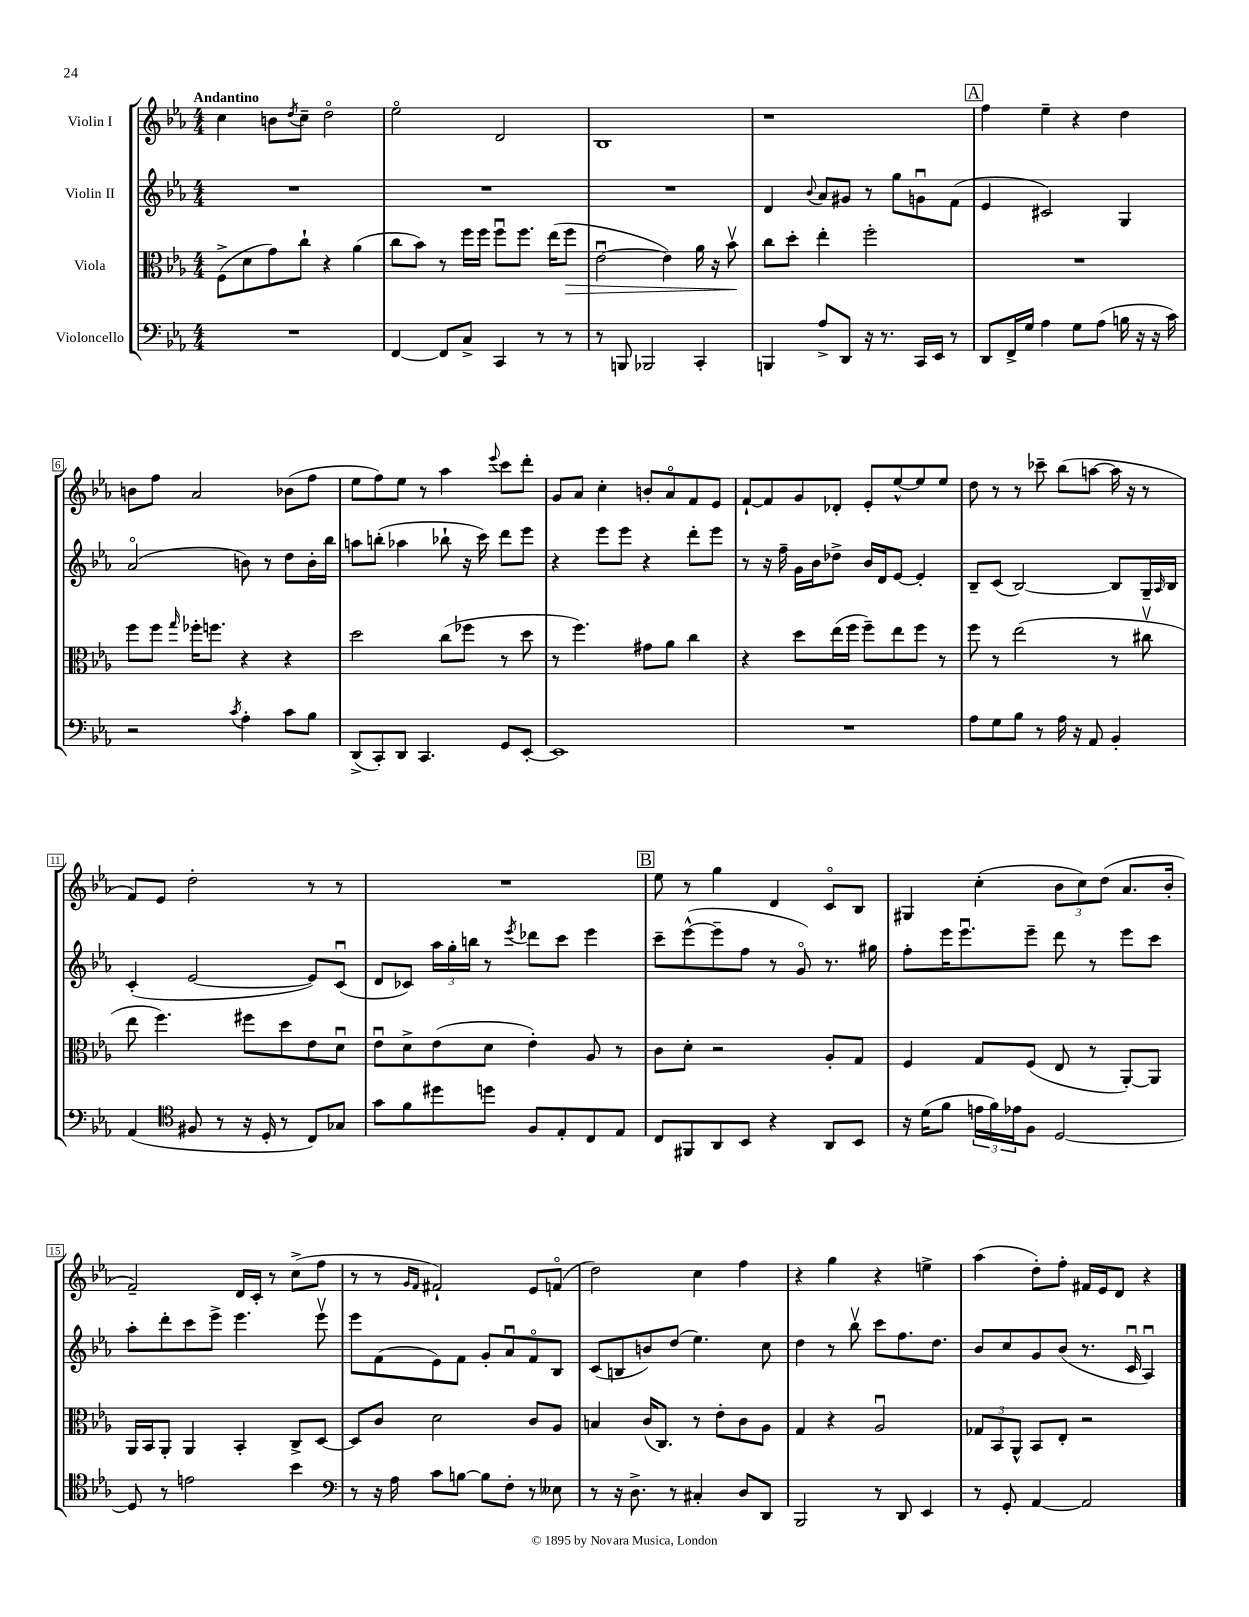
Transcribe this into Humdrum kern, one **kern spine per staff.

**kern	**kern	**kern	**kern
*staff4	*staff3	*staff2	*staff1
*clefF4	*clefC3	*clefG2	*clefG2
*k[b-e-a-]	*k[b-e-a-]	*k[b-e-a-]	*k[b-e-a-]
*M4/4	*M4/4	*M4/4	*M4/4
1r	(8F^\L	1r	4cc\
.	8d\	.	.
.	8g\)	.	8b\L
.	.	.	8qdd/
.	8cc`\J	.	8cc~\J
.	4r	.	2ddo\
.	(4a-\	.	.
=	=	=	=
[4FF/	8cc\L	1r	2ee-o\
.	8b-\J)	.	.
8FF/]L	8r	.	.
8C^/J	16ff\LL	.	.
.	16ff\JJ	.	.
4CC/	8ffu\L	.	2d/
.	8.ff\J	.	.
8r	.	.	.
.	(16ee-\LK	.	.
8r	8ff\J	.	.
=	=	=	=
8r	[2e-u\	1r	1B-
8BBB/	.	.	.
2BBB-/	.	.	.
.	4e-\])	.	.
4CC'/	16a-\	.	.
.	16r	.	.
.	8b-v\	.	.
=	=	=	=
4BBB/	8cc\L	4d/	1r
.	8dd'\J	.	.
.	.	8qqb-/	.
8A-^/L	4ee-'\	8a-/L	.
8DD/J	.	8g#/J	.
16r	2ff'\	8r	.
8.r	.	.	.
.	.	8gg\L	.
16CC/LL	.	8gu\	.
16EE-/JJ	.	.	.
8r	.	(8f\J	.
=	=	=	=
8DD/L	1r	4e-/	4ff\
16FF^/L	.	.	.
16G/JJ	.	.	.
4A-\	.	2c#/)	4ee-~\
8G\L	.	.	4r
(8A-\J	.	.	.
16B\	.	4G/	4dd\
16r	.	.	.
16r	.	.	.
16c\)	.	.	.
=	=	=	=
2r	8ff\L	(2a-o/	8b\L
.	8ff\J	.	8ff\J
.	16qqgg/	.	.
.	16ff-'\LK	.	2a-/
.	8.ff\J	.	.
8qc/	.	.	.
4A-'\	4r	8b\)	.
.	.	8r	.
8c\L	4r	8dd\L	(8b-\L
8B-\J	.	16b'\L	8ff\J
.	.	16bb-\JJ	.
=	=	=	=
(8DD^/L	2dd\	8aa\L	8ee-\L
8CC'/)	.	(8bb'\J	8ff\)
8DD/J	.	4aa-\	8ee-\J
4.CC/	.	.	8r
.	(8cc\L	8bb-`\	4aa-\
.	8ff-\J	16r	.
.	.	16ccc\)	.
.	.	.	8qqeee-/
8GG/L	8r	8ddd\L	8ccc\L
[8EE-'/J	8dd\	8eee-\J	8ddd'\J
=	=	=	=
1EE-]	8r	4r	8g/L
.	4.ff\)	.	8a-/J
.	.	8eee-\L	4cc'\
.	.	8eee-\J	.
.	8g#\L	4r	8b'/L
.	8a-\J	.	8a-o/
.	4cc\	8ddd'\L	8f/
.	.	8eee-\J	8e-/J
=	=	=	=
1r	4r	8r	[8f`/L
.	.	16r	8f/]
.	.	16ff~\	.
.	8dd\L	16g\LL	8g/
.	.	16b-\J	.
.	(16ee-\L	8dd-^\J	8d-'/J
.	16ff\JJ	.	.
.	8ff~\L)	16b-/LL	8e-'/L
.	.	16d/J	.
.	8ee-\	[8e-/J	[8ee-^^/
.	8ff\J	4e-'/]	8ee-/]
.	8r	.	8ee-/J
=	=	=	=
8A-\L	8ff\	8B-~/L	8dd\
8G\	8r	(8c/J	8r
8B-\J	(2ee-\	[2B-/)	8r
8r	.	.	8ccc-~\
16A-\	.	.	(8bb-\L
16r	.	.	.
8AA-/	.	.	[8aa\J
4BB-'/	8r	8B-/]L	16aa\]
.	.	.	16r
.	8cc#v\	16G~/L	8r
.	.	16qqA-/	.
.	.	16B-/JJ	.
=	=	=	=
(4AA-/	8ee-\	(4c'/	8f/L)
.	4.ff\)	.	8e-/J
*clefC4	*	*	*
8F#/	.	[2e-/	2dd'\
8r	.	.	.
16r	8ff#\L	.	.
16D'/	.	.	.
8r	8dd\	.	.
8C/L)	8e-\	8e-/]L)	8r
8G-/J	8du\J	(8cu/J	8r
=	=	=	=
8g\L	8e-u\L	8d/L	1r
8f\	8d^\	8c-/J)	.
8dd#\	(8e-\	24aa-\LL	.
.	.	24gg'\	.
.	.	24bb\JJ	.
8dd\J	8d\J	8r	.
.	.	8qeee-/	.
8F/L	4e-'\)	8ddd-\L	.
8E-'/	.	8ccc\J	.
8C/	8A-/	4eee-\	.
8E-/J	8r	.	.
=	=	=	=
8C/L	8c\L	8ccc~\L	8ee-\
8FF#/	8d'\J	([8eee-^^\	8r
8AA-/	2r	8eee-~\]	4gg\
8BB-/J	.	8ff\J	.
4r	.	8r	4d/
.	.	8go/)	.
8AA-/L	8A-'/L	8.r	8co/L
8BB-/J	8G/J	.	8B-/J
.	.	16gg#\	.
=	=	=	=
16r	4F/	8ff'\L	4G#/
(16d\LK	.	.	.
8f\J	.	16eee-\K	.
.	.	8.eee-u\	.
24e\LL	8G/L	.	(4cc'\
24f\)	.	.	.
24e-\J	.	.	.
8F\J	(8F/J	8eee-~\J	.
[2D/	8E-/	8ddd\	12b-\L
.	.	.	12cc\)
.	8r	8r	.
.	.	.	(12dd\J
.	[8AA-'/L)	8eee-\L	8.a-/L
.	8AA-/]J	8ccc\J	.
.	.	.	16b-'/Jk
=	=	=	=
8D/]	16AA-/LL	8aa-'\L	2f~/)
.	16BB-/J	.	.
8r	8AA-'/J	8ddd'\	.
2e\	4AA-/	8ccc\	.
.	.	8eee-^\J	.
.	4BB-'/	4.eee-\	16d/LL
.	.	.	16c'/JJ
.	.	.	8r
4b-\	8C^/L	.	(8cc^\L
.	[8D/J	8eee-v\	8ff\J
=	=	=	=
*clefF4	*	*	*
8r	8D/]L	8eee-\L	8r
16r	8c/J	(8f\	8r
16A-\	.	.	.
.	.	.	16qqg/LL
.	.	.	16qqf/JJ
8c\L	2d\	8e-\)	2f#`/)
[8B\J	.	8f\J	.
8B\]L	.	8g'/L	.
8F'\J	.	8a-u/	.
8r	8c/L	8fo/	8e-/L
8E--\	8A-/J	8B-/J	(8fo/J
=	=	=	=
8r	4B/	(8c/L	2dd\)
16r	.	8B/	.
8.D^\	.	.	.
.	(16c/LK	8b/)	.
.	8.C/J)	.	.
8r	.	(8dd/J	.
4C#'/	8r	4.ee-\)	4cc\
.	8e-'\L	.	.
8D/L	8c\	.	4ff\
8DD/J	8A-\J	8cc\	.
=	=	=	=
2BBB-/	4G/	4dd\	4r
.	4r	8r	4gg\
.	.	8bb-v\	.
8r	2A-u/	8ccc\L	4r
8DD/	.	8.ff\	.
4EE-/	.	.	4ee^\
.	.	8.dd\J	.
=	=	=	=
8r	12G-/L	8b-/L	(4aa-\
.	12BB-/	.	.
8GG'/	.	8cc/	.
.	12AA-^^/J	.	.
[4AA-/	8BB-/L	8g/	8dd'\L)
.	8E-'/J	(8b-/J	8ff'\J
2AA-/]	2r	8.r	16f#/LL
.	.	.	16e-/J
.	.	.	8d/J
.	.	16cu/	.
.	.	4A-u/)	4r
==	==	==	==
*-	*-	*-	*-
